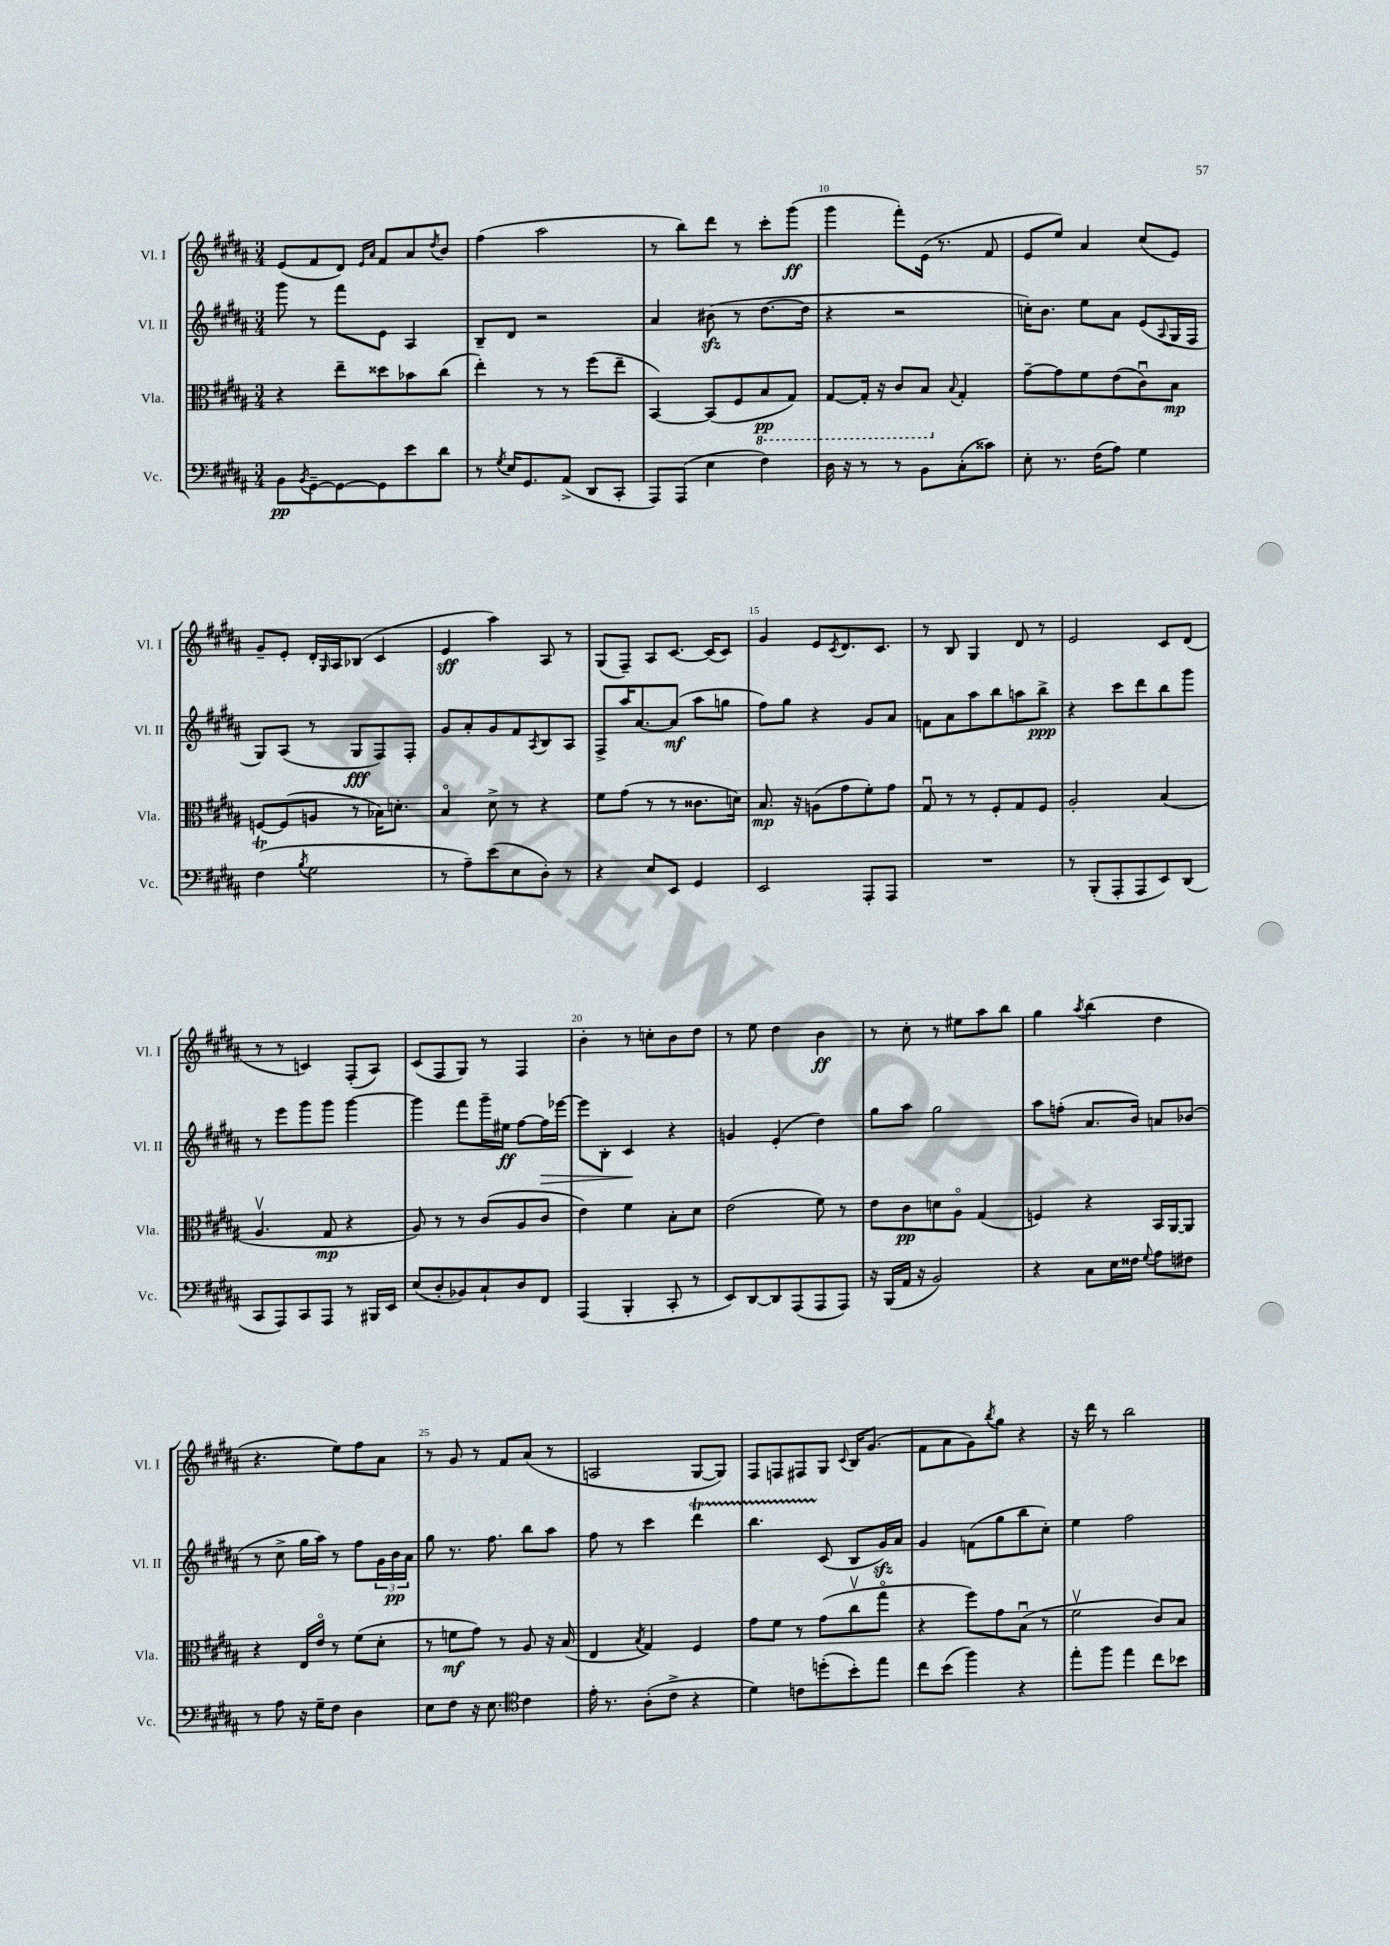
<<
\new StaffGroup <<
\new Staff = "s0" \with { instrumentName = "Vl. I" shortInstrumentName = "Vl. I" } {
    \clef treble \key b \major \numericTimeSignature \time 3/4
    e'8( fis'8 dis'8) \grace { e'16 ais'16 } fis'8 ais'8 \acciaccatura { dis''8 } b'8 |
    fis''4( ais''2 |
    r8 b''8) dis'''8 r8 cis'''8-. gis'''8\ff( |
    gis'''4 fis'''8-.) e'16( r8. fis'8 |
    e'8 e''8) ais'4 cis''8( e'8) |
    gis'8-- e'8-. dis'16-. \grace { gis16 } ais16 bes8( cis'4 |
    e'4\sff ais''4) ais8 r8 |
    gis8( fis8--) ais8 cis'8.~ cis'16( cis'8) |
    gis'4 e'8 \acciaccatura { cis'8 } dis'8. cis'8. |
    r8 b8 gis4 dis'8 r8 |
    e'2 cis'8 dis'8( |
    r8 r8 c'4) fis8-.( ais8) |
    cis'8( fis8 gis8) r8 fis4 |
    b'4-. r8 c''8-. b'8 dis''8 |
    r8 e''8 dis''4 b'4\ff |
    r8 cis''8-. r8 eis''8 ais''8 b''8 |
    gis''4 \acciaccatura { ais''8 } b''4( dis''4 |
    r4. e''8) fis''8 ais'8 |
    r8 gis'8 r8 fis'8 ais'8( r8 |
    a2 gis8~ gis8) |
    fis8 f8 fis8 gis8 \appoggiatura { cis'8 } b16 gis'8.( |
    fis'8 ais'8 gis'8) \acciaccatura { b''8 } gis''8 r4 |
    r16 dis'''16 r8 b''2 \bar "|." |
}
\new Staff = "s1" \with { instrumentName = "Vl. II" shortInstrumentName = "Vl. II" } {
    \clef treble \key b \major \numericTimeSignature \time 3/4
    gis'''8 r8 fis'''8 e'8 ais4 |
    b8-- dis'8 r2 |
    ais'4 bis'8\sfz( r8 dis''8.~ dis''16 |
    r4 r2 |
    c''16-.) b'8. e''8 ais'8 e'8( \appoggiatura { ais8 } gis16 fis16 |
    gis8) ais8( r8 gis8\fff fis8) fis8-. |
    gis'8 ais'8-. gis'8 fis'8 \acciaccatura { ais8 } b8 ais8 |
    fis8-> ais''16 ais'8.~ ais'8\mf( ais''8 g''8 |
    fis''8) gis''8 r4 gis'8 ais'8 |
    f'8 ais'8 ais''8 b''8 a''8 b''8->\ppp |
    r4 cis'''8 dis'''8 b''8 gis'''8 |
    r8 e'''8 gis'''8 gis'''8 gis'''4~ |
    gis'''4 fis'''8 gis'''16-- eis''16\ff fis''8~ fis''16\> ees'''16~ |
    ees'''8 b8-. cis'4\! r4 |
    g'4 e'4-.( dis''4) |
    gis''8 ais''8 gis''2 |
    ais''8 f''8-.( ais'8. b'16) a'8 bes'8( |
    r8 cis''8-> gis''16 ais''16) r8 fis''8 \tuplet 3/2 { gis'16 b'16\pp ais'16 } |
    gis''8 r8. fis''8. b''8 ais''8 |
    fis''8 r8 cis'''4 dis'''4\startTrillSpan |
    b''4. cis'8\stopTrillSpan( b8 gis'16\sfz) ais'16 |
    gis'4 f'8( gis''8 b''8 cis''8-.) |
    e''4 fis''2 \bar "|." |
}
\new Staff = "s2" \with { instrumentName = "Vla." shortInstrumentName = "Vla." } {
    \clef alto \key b \major \numericTimeSignature \time 3/4
    r4 e''8-- disis''8 bes'8 cis''8( |
    e''4-.) r8 r8 fis''8( e''8-- |
    b,4~) b,8( fis8 \ottava #-1 b,8\pp gis,8) |
    gis,8~ gis,16-. r16 cis8 b,8 \ottava #0 \appoggiatura { b8 } gis4-. |
    gis'8~-- gis'8 fis'8 e'8( cis'8\downbow) b8\mp |
    f8~ f8( a8 r8 bes16) d'8.-. |
    b4\flageolet dis'8-> r8 r4 |
    fis'8 gis'8( r8 r8 cisis'8. d'16) |
    b8.\mp r16 a8( gis'8 fis'8-.) gis'8 |
    gis8\downbow r8 r8 fis8-. gis8 fis8 |
    ais2-. b4( |
    ais4.\upbow gis8\mp r4 |
    ais8) r8 r8 cis'8( ais8 cis'8 |
    e'4) fis'4 b8-. dis'8 |
    e'2( fis'8) r8 |
    e'8 cis'8\pp d'8 ais8\flageolet gis4( |
    f4) r4 b,16 ais,16~ ais,8 |
    r4 e16 e'16\flageolet r8 fis'8( dis'8-. |
    r8 f'8\mf gis'8) r8 ais8 r16 b16( |
    e4 \acciaccatura { b8 } gis4) fis4 |
    gis'8 fis'8 r8 gis'8( cis''8\upbow gis''8\flageolet |
    r4 fis''8) gis'8 b8\downbow( r8 |
    fis'2\upbow cis'8) b8 \bar "|." |
}
\new Staff = "s3" \with { instrumentName = "Vc." shortInstrumentName = "Vc." } {
    \clef bass \key b \major \numericTimeSignature \time 3/4
    b,8\pp \acciaccatura { b,8 } gis,8~-- gis,8~ gis,8 e'8 dis'8 |
    r8 \acciaccatura { gis8 } e16 gis,8. ais,8->( dis,8 cis,8-. |
    ais,,8) ais,,8( e4 fis4) |
    dis16 r16 r8 r8 b,8 cis8-.( cisis'8) |
    e8-. r8. fis16( ais8) gis4 |
    fis4\trill( \acciaccatura { b8 } gis2 |
    r8 ais8--) e'8( e8 dis8-.) r8 |
    r4 e8 e,8 gis,4 |
    e,2 ais,,8-. ais,,8 |
    R2. |
    r8 b,,8-.( ais,,8-. ais,,8 e,8) dis,8( |
    cis,8 ais,,8) cis,8 ais,,8 r8 bis,,16 e,16 |
    e8( dis8-. bes,8) cis8-! dis8 fis,8 |
    ais,,4( b,,4-. cis,8-. r8 |
    e,8) dis,8~ dis,8 ais,,8( ais,,8 ais,,8) |
    r16 b,,16( ais,16 r16 b,2) |
    r4 cis8 e16 fisis16 \appoggiatura { gis8 } ais8 fis8 |
    r8 ais8 r16 gis16-- fis8 dis4 |
    e8 fis8 r16 e8. \clef tenor cis'4 |
    e'16-. r8. ais8-.( cis'8-> r4 |
    dis'4) c'8 d''8-.( b'8-.) e''8 |
    cis''8 b'8( fis''4) r4 |
    e''8-. fis''8 e''4 cis''8 bes'8 \bar "|." |
}
>>
>>
\layout { \context { \Score currentBarNumber = #7 \override BarNumber.break-visibility = ##(#f #t #t) barNumberVisibility = #(every-nth-bar-number-visible 5) } }
